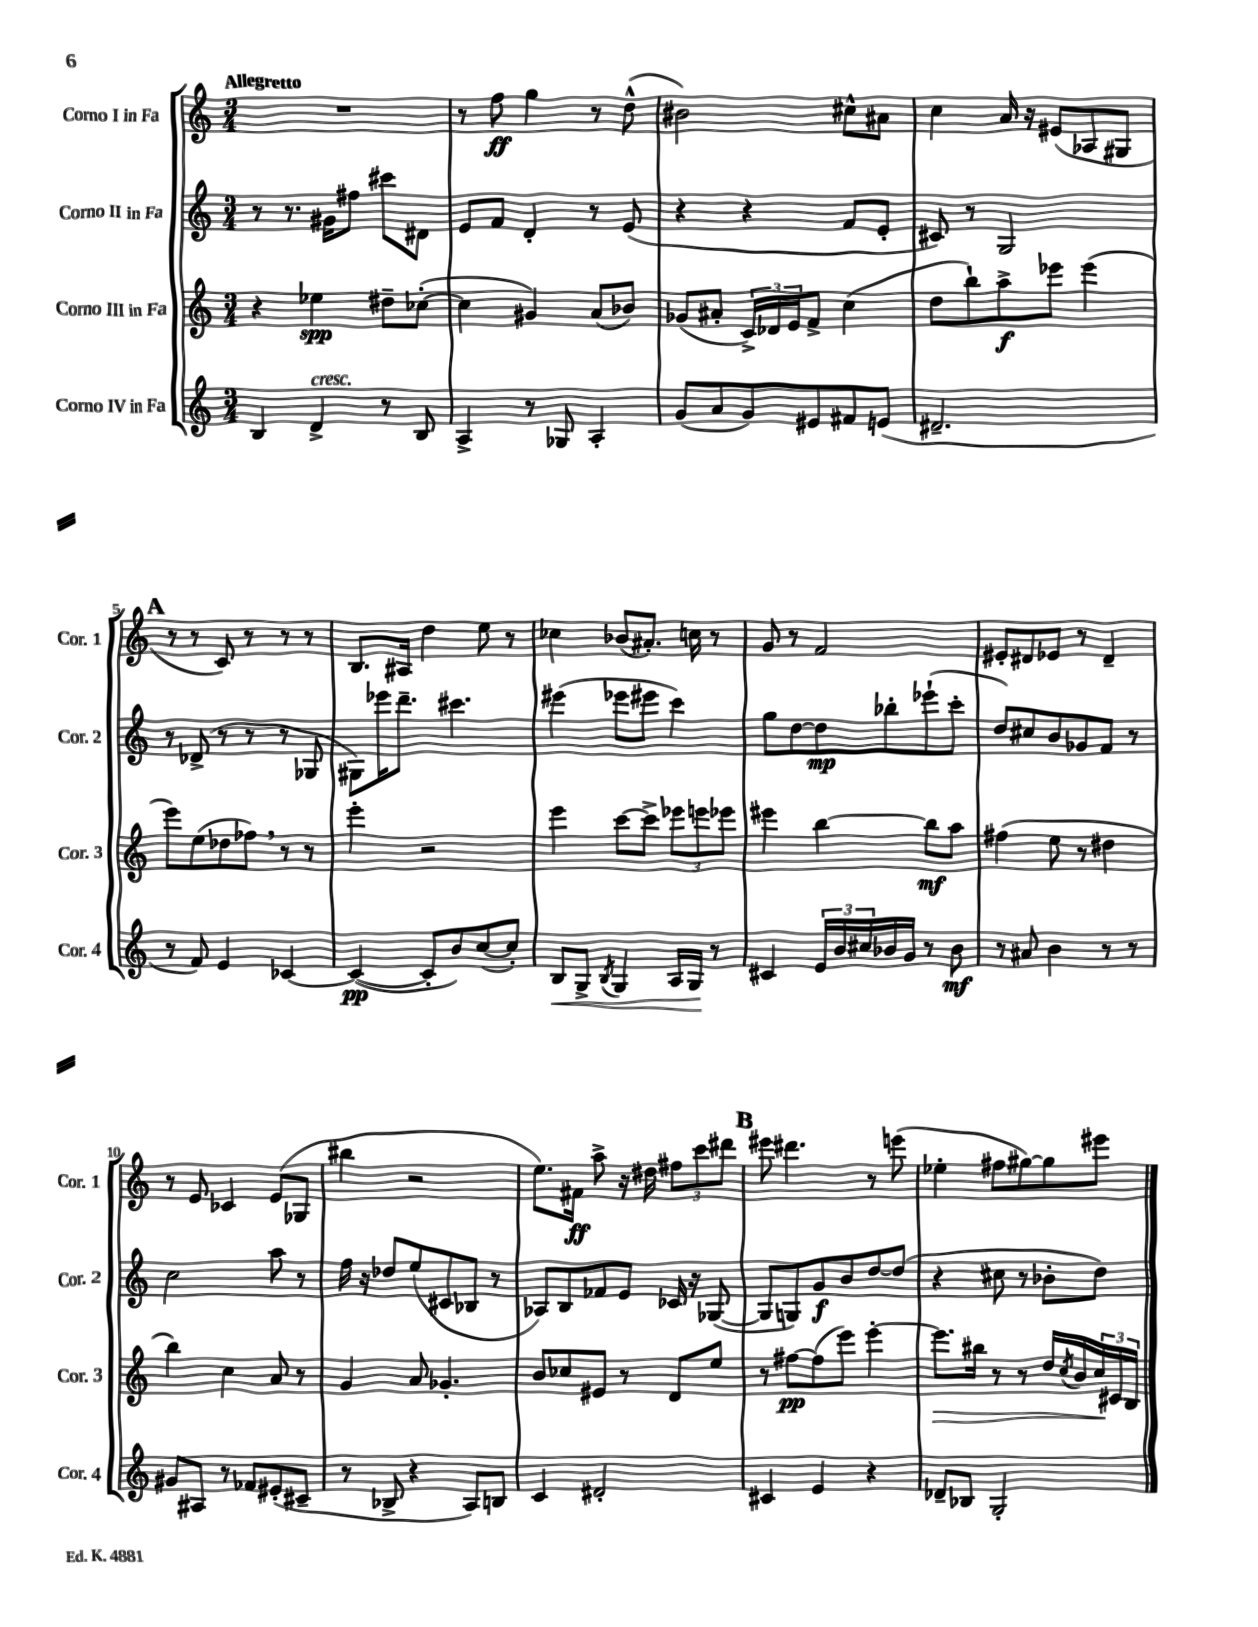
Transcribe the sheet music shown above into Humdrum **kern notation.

**kern	**kern	**kern	**kern
*staff4	*staff3	*staff2	*staff1
*clefG2	*clefG2	*clefG2	*clefG2
*k[]	*k[]	*k[]	*k[]
*M3/4	*M3/4	*M3/4	*M3/4
4B/	4r	8r	2.r
.	.	8.r	.
4d^/	4ee-\	.	.
.	.	16g#\LK	.
.	.	8ff#\J	.
8r	8dd#~\L	8ccc#\L	.
8B/	([8cc-'\J	8d#\J	.
=	=	=	=
4A^/	4cc-\]	8e/L	8r
.	.	8f/J	8ff\
8r	4g#/)	4d'/	4gg\
8G-/	.	.	.
4A'/	(8a/L	8r	8r
.	8b-/J)	(8e/	(8dd^^\
=	=	=	=
(8g/L	(8g-/L	4r	2b#\)
8a/	8a#'/J	.	.
8g/)	24c^/LL)	4r	.
.	24d-/	.	.
.	24e/J	.	.
8e#/	8f^/J	.	.
8f#/	(4cc\	8f/L	8cc#^^\L
(8e/J	.	8e'/J	8a#\J
=	=	=	=
2.d#~/	8dd\L	8c#/)	4cc\
.	8bb`\)	8r	.
.	8aa^\	2G/	16a/
.	.	.	16r
.	8eee-\J	.	(8e#/L
.	(4eee-\	.	8A-/
.	.	.	8G#/J
=	=	=	=
8r	8eee\L)	8r	8r
8f/)	(8ee\	(8d-^/	8r
4e/	8dd-\	8r	8c/)
.	8ff-\J)	8r	8r
[4c-/	8r	8r	8r
.	8r	8G-/	8r
=	=	=	=
(4c-/_	4eee'\	8G#\L)	8.B/L
.	.	16eee-\K	.
.	.	8.ddd~\J	16A#/Jk
8c-'/]L	2r	.	4dd\
8b/)	.	4.ccc#\	.
([8cc/	.	.	8ee\
8cc'/]J)	.	.	8r
=	=	=	=
8B/L	4eee\	(4eee#\	4cc-\
8G^/J	.	.	.
8qB/	.	.	.
4G/	[8ccc\L	8eee-\L	(8b-/L
.	8ccc^\]J	8eee#\J	8.a#'/J)
16A/LL	12eee-\L	4ccc\)	.
16G/JJ	.	.	16cc\
.	12eee\	.	.
8r	.	.	8r
.	12eee-\J	.	.
=	=	=	=
4c#/	4eee#\	8gg\L	8g/
.	.	[8dd\	8r
24e/LL	[4bb\	8dd\]	2f/
24b/	.	.	.
24cc#/	.	.	.
16b-/	.	8bb-'\	.
16g/JJ	.	.	.
8r	8bb\]L	(8eee-`\	.
8b-\	8aa\J	8ccc'\J	.
=	=	=	=
8r	(4ff#\	8dd/L)	8e#'/L
8a#/	.	8cc#/	8d#/
4b\	8ee\	8b/	8e-/J
.	8r	8g-/	8r
8r	4dd#\	8f/J	4d#~/
8r	.	8r	.
=	=	=	=
8g#/L	4bb\)	2cc\	8r
8A#/J	.	.	8e/
8r	4cc\	.	4c-/
8f-/L	.	.	.
(8e#'/	8a/	8aa\	(8e/L
8c#~/J	8r	8r	8G-/J
=	=	=	=
8r	4g/	16ff\	4bb#\
.	.	16r	.
8B-^/	.	8dd-/L	.
4r	8a/	(8ee/	2r
.	4.g-'/	8c#/	.
8A/L)	.	8B-/J	.
8B/J	.	8r	.
=	=	=	=
4c/	8b/L	8A-/L)	8.ee\L)
.	8cc-/	8B/	.
.	.	.	16f#\Jk
2d#'/	8e#/J	8f-/	8aa^\
.	8r	8e/J	16r
.	.	.	16dd#\
.	8d/L	16c-/	12ff#\L
.	.	16r	.
.	.	.	12ccc\
.	8ee/J	([8G-/	.
.	.	.	12ddd#\J
=	=	=	=
4c#/	8r	8G-/]L	8eee#\
.	[8ff#\L	8G/)	4.ddd#\
4e/	(8ff#\]	8g/	.
.	8eee\J)	8b/	.
4r	[4eee'\	[8dd/	8r
.	.	(8dd/]J	(8eee\
=	=	=	=
8d-~/L	8.eee\]L	4r	4ee-'\
8B-/J	.	.	.
.	16bb#\Jk	.	.
2G'/	8r	8cc#\	8ff#\L
.	8r	8r	[8gg#\)
.	16dd/LL	8b-'\L	8gg#\]
.	8qcc/	.	.
.	16b/	.	.
.	24cc/	8dd\J)	8eee#\J
.	24c#/	.	.
.	24B/JJ	.	.
==	==	==	==
*-	*-	*-	*-
